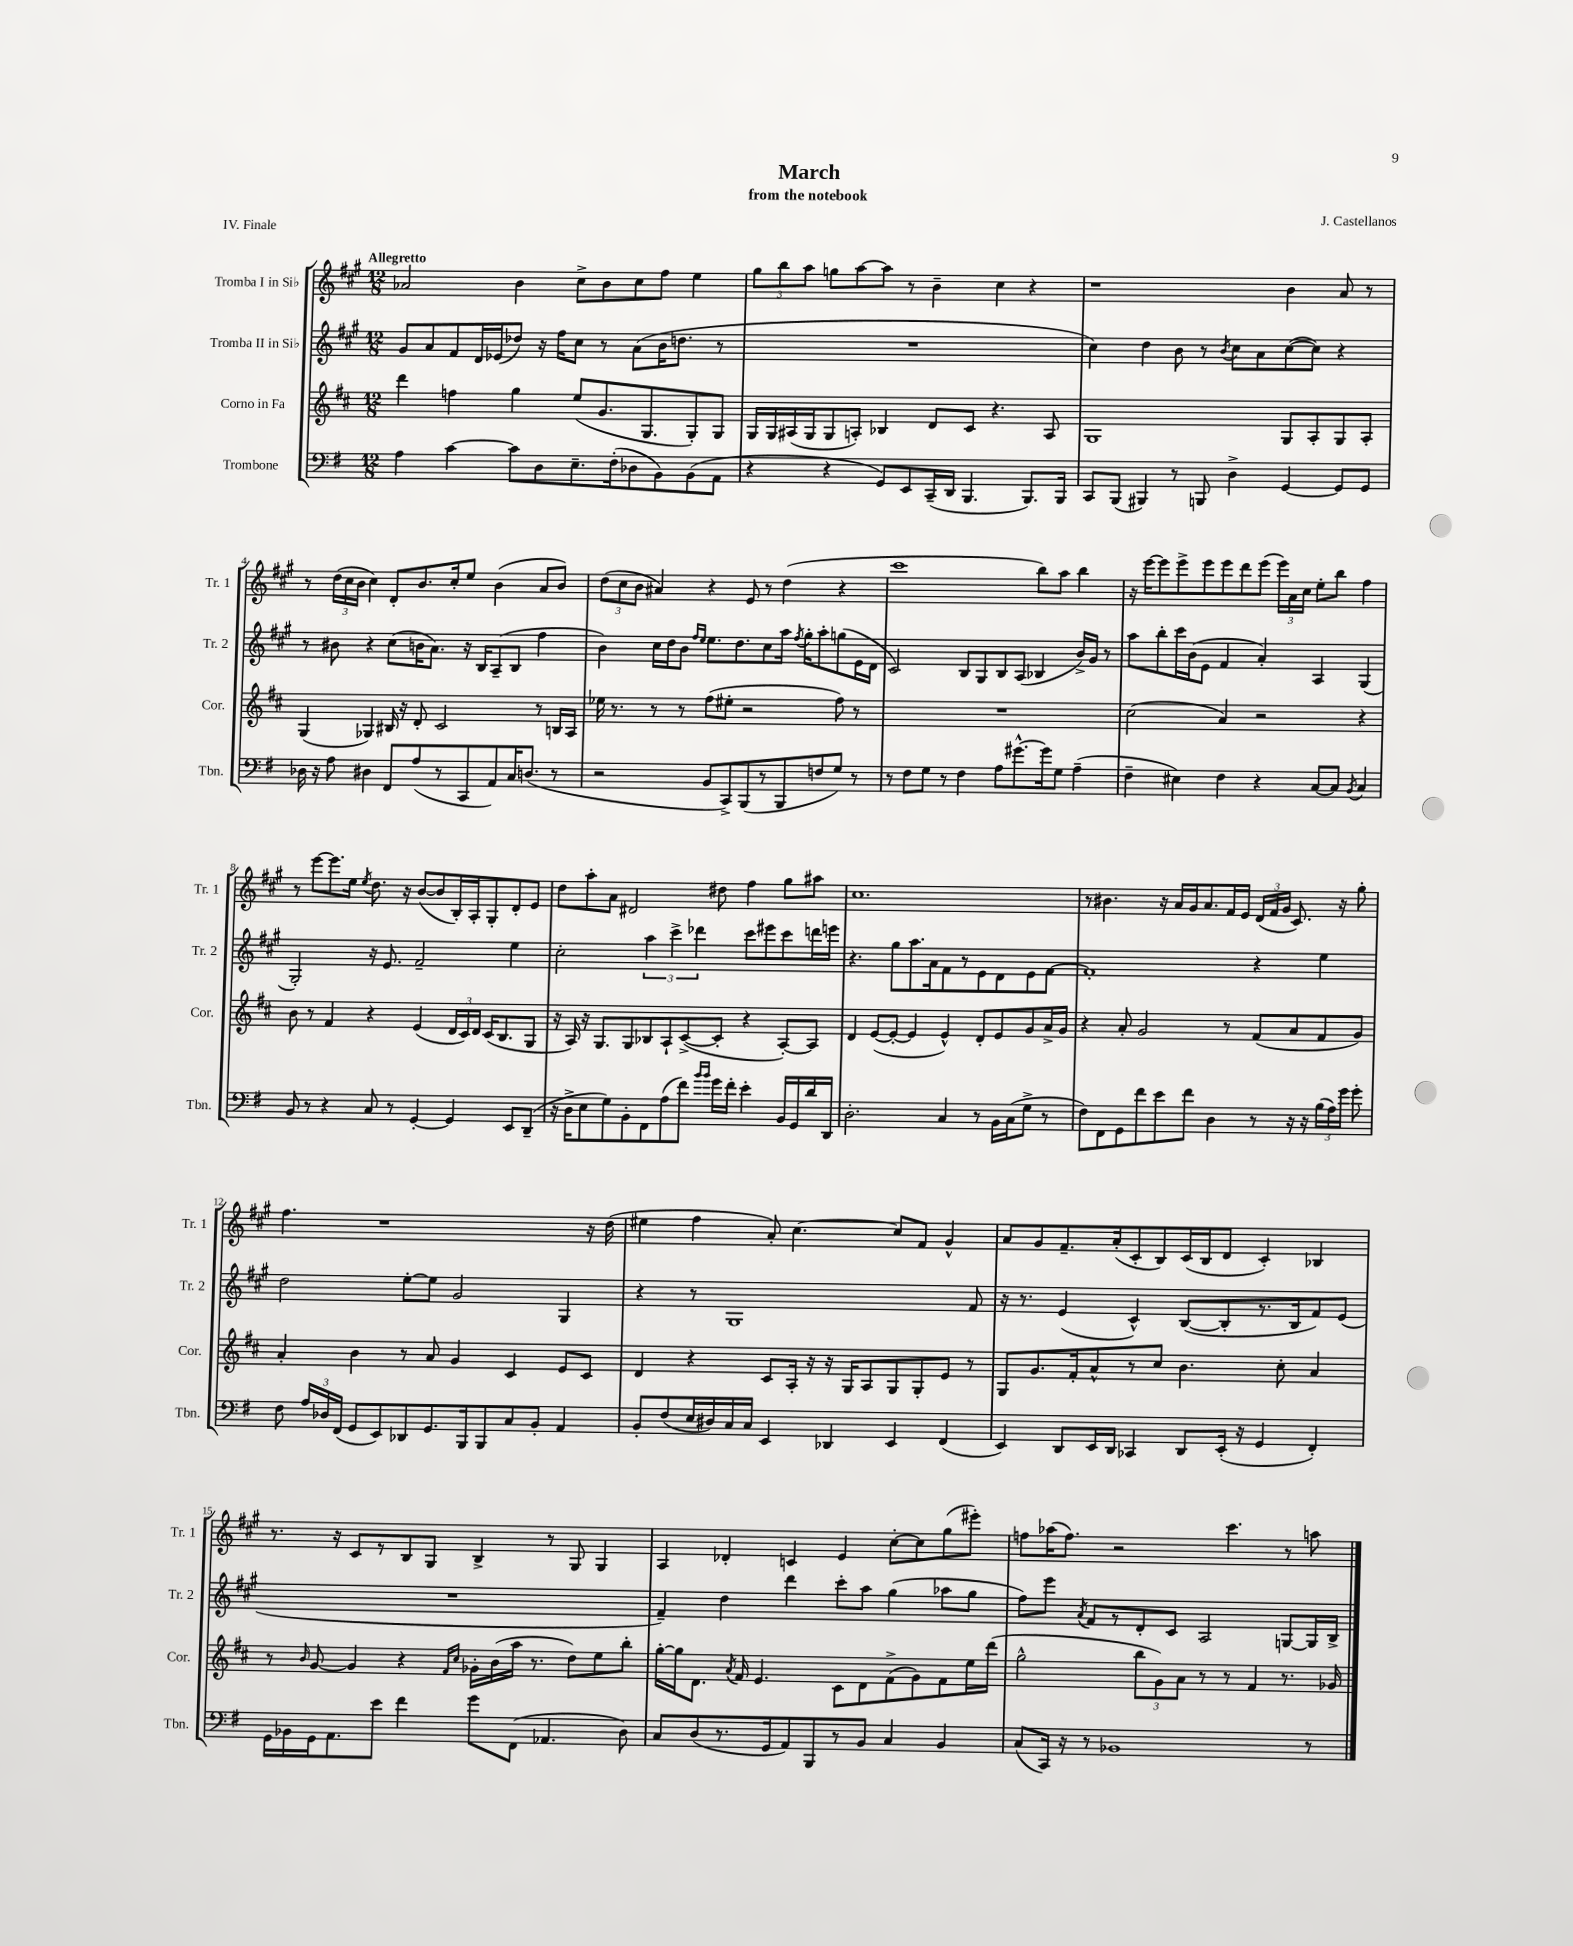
\header { title = "March" composer = "J. Castellanos" subtitle = "from the notebook" piece = "IV. Finale" }
<<
\new StaffGroup <<
\new Staff = "s0" \with { instrumentName = "Tromba I in Sib" shortInstrumentName = "Tr. 1" } {
    \clef treble \key a \major \numericTimeSignature \time 12/8 \tempo "Allegretto"
    \autoBeamOff aes'2 b'4 cis''8[-> b'8 cis''8 fis''8] e''4 |
    \tuplet 3/2 { gis''8[ b''8 a''8] } g''8[ a''8~ a''8] r8 b'4-- cis''4 r4 |
    r1 b'4 a'8 r8 |
    r8 \tuplet 3/2 { d''16[( cis''16 b'16] } cis''4) d'8[-. b'8. cis''16-. e''8] b'4( a'8[ b'8]) |
    \tuplet 3/2 { d''8[( cis''8 b'8] } ais'4) r4 e'8 r8 d''4( r4 |
    cis'''1 b''8[) a''8] b''4 |
    r16 e'''16[~ e'''8 e'''8-> e'''8 e'''8 d'''8 e'''8]( \tuplet 3/2 { e'''16[) a'16 cis''16] } e''8[-. b''8] fis''4 |
    r8 e'''8[~ e'''8. e''16] \acciaccatura { e''8 } d''8. r16 b'8[~( b'8 b16-.) a16-. gis8-. d'8-. e'8] |
    d''8[ a''8-. a'8] dis'2 dis''8 fis''4 gis''8[ ais''8] |
    cis''1. |
    r8 bis'4. r16 a'16[ gis'16 a'8. fis'16 e'16] \tuplet 3/2 { d'16[( fis'16 gis'16] } cis'8.) r16 gis''8-. |
    fis''4. r1 r16 d''16( |
    eis''4 fis''4 a'8-.) cis''4.~ cis''8[ fis'8] gis'4-^ |
    a'8[ gis'8 fis'8.-- a'16-.( cis'8-. b8) cis'16( b16 d'8] cis'4-.) bes4 |
    r8. r16 cis'8[ r8 b8 gis8] b4-> r8 gis8 gis4 |
    a4 des'4-. c'4 e'4 cis''8[~-. cis''8 gis''8( eis'''8]-.) |
    f''8[ aes''16( f''8.]) r2 cis'''4. r8 a''8 \bar "|." |
}
\new Staff = "s1" \with { instrumentName = "Tromba II in Sib" shortInstrumentName = "Tr. 2" } {
    \clef treble \key a \major \numericTimeSignature \time 12/8
    \autoBeamOff gis'8[ a'8 fis'8 d'16 ees'16( des''8]) r16 fis''16[ cis''8] r8 a'8[( b'16 d''8.] r8 |
    R1. |
    cis''4) d''4 b'8 r8 \acciaccatura { b'8 } cis''8[ a'8 cis''8~( cis''8]) r4 |
    r8 bis'8 r4 cis''8[( b'16 a'8.]) r16 b16[ a8--( b8] fis''4 |
    b'4) cis''16[ d''16 b'8] \grace { fis''16[ e''16] } e''8.[ d''8. cis''8 a''16] \acciaccatura { fis''8 } gis''16[-. a''8-. g''8( e'16 d'16] |
    cis'2) b8[ gis8 b8 a8]( bes4 b'16[->) gis'16] r8 |
    a''8[ b''8-. cis'''16 b'16( e'8] fis'4 a'4-.) a4 gis4( |
    gis2-.) r16 e'8. fis'2-- e''4 |
    cis''2-. \tuplet 3/2 { a''4 cis'''4-> des'''4 } cis'''8[ eis'''8 cis'''8 d'''16 e'''16] |
    r4. gis''8[ a''8. a'16 fis'8 r8 e'8 d'8 e'8 fis'8]~ |
    fis'1-. r4 e''4 |
    d''2 e''8[~-. e''8] gis'2 gis4 |
    r4 r8 gis1 fis'8 |
    r16 r8. e'4( cis'4-^) b8[~( b8-. r8. b16 fis'8) e'8]( |
    R1. |
    fis'4--) d''4 d'''4 cis'''8[-. a''8] gis''4( aes''8[ gis''8] |
    fis''8[) e'''8] \acciaccatura { a'8 } fis'8[ r8 d'8-. cis'8] a2 g8[~ g16 b16]-> \bar "|." |
}
\new Staff = "s2" \with { instrumentName = "Corno in Fa" shortInstrumentName = "Cor." } {
    \clef treble \key d \major \numericTimeSignature \time 12/8
    \autoBeamOff d'''4 f''4 g''4 e''8[( g'8. g8. g8-.) g8] |
    g16[ g16 ais16( g16 g8 a8]-.) bes4 d'8[ cis'8] r4. a8 |
    g1 g8[ a8-. g8 a8]-. |
    g4( ges4) bis16 r16 d'8-. cis'2 r8 b16[ a16] |
    ees''16 r8. r8 r8 fis''8[( eis''8]-. r2 fis''8) r8 |
    R1. |
    cis''2( a'4) r2 r4 |
    b'8 r8 fis'4 r4 e'4( \tuplet 3/2 { d'16[ cis'16) d'16] } cis'16[( b8. g8] |
    r16 a16) r16 g8.[ g8 bes8 a8-! cis'8~->( cis'8]-. r4 a8[~-.) a8] |
    d'4 e'8[~( e'8]~-. e'4 e'4-^) d'8[-. e'8 g'8 a'16-> g'16] |
    r4 a'8-. g'2 r8 fis'8[( a'8 fis'8 g'8]) |
    a'4-. b'4 r8 a'8 g'4 cis'4 e'8[ cis'8] |
    d'4 r4 cis'8[ a16]-. r16 r16 g16[ a8 g8 g8-. e'8] r8 |
    g8[ g'8. fis'16-. a'8-^ r8 cis''8] b'4. cis''8-. a'4 |
    r8 \grace { b'16 } g'8~ g'4 r4 \grace { fis'16[ cis''16] } ges'16[-. b'16( a''16] r8. d''8[) e''8 b''8]-. |
    g''16[~-. g''16 d'8.] \acciaccatura { a'8 } fis'16 e'4. cis'8[ d'8 fis'8->( g'8) fis'8 e''16 d'''16]( |
    g''2-^ \tuplet 3/2 { b''8[ g'8) a'8] } r8 r8 fis'4 r8. ges'16 \bar "|." |
}
\new Staff = "s3" \with { instrumentName = "Trombone" shortInstrumentName = "Tbn." } {
    \clef bass \key g \major \numericTimeSignature \time 12/8
    \autoBeamOff a4 c'4~ c'8[ d8 e8.-- fis16-.( des8 b,8) b,8( a,8] |
    r4 r4 g,8[) e,8 c,16--( d,16] b,,4. b,,8.[) b,,16] |
    c,8[ b,,8]( bis,,4) r8 b,,8 d4-> g,4~ g,8[ g,8] |
    des16 r16 a8 dis4 fis,8[ a8( r8 c,8 a,8) c16 d8.]( r8 |
    r2 b,8[ c,8->) b,,8( r8 b,,8 f8 g8]) r8 |
    r8 fis8[ g8] r8 fis4 a8[ gis'8.~-^ gis'16 g8] a4--( |
    fis4-- eis4) fis4 r4 c8[~ c8] \acciaccatura { b,8 } c4 |
    b,8 r8 r4 c8 r8 g,4~-. g,4 e,8[ d,8]--( |
    r16 d16[-> e8 g8) b,8-. fis,8 a8( fis'8]) \grace { b'16[ b'16] } g'16[ fis'16]-. e'4-. b,16[ g,16 d'16 d,16] |
    d2.-. c4 r8 b,16[ c16( g8]-> r8 |
    fis8[) fis,8 g,8 fis'8 e'8 fis'8] d4 r8 r16 r16 \tuplet 3/2 { b16[( a16) g'16] } g'8-. |
    fis8 \tuplet 3/2 { a16[ des16 fis,16]( } g,8[ e,8) des,8 g,8. b,,16 b,,8 c8 b,8]-. a,4 |
    b,8[-. fis8( e16 dis16) c16 c16] e,4 des,4 e,4 fis,4( |
    e,4) d,8[ e,16 d,16] ces,4 d,8[ e,16]-.( r16 g,4 fis,4-.) |
    g,16[ bes,16 g,16 a,8. e'8] fis'4 g'8[ fis,8]( aes,4. d8) |
    c8[ d8( r8. g,16 a,8) b,,8 r8 b,8] c4 b,4 |
    c8[( c,16]) r16 r8 bes,1 r8 \bar "|." |
}
>>
>>
